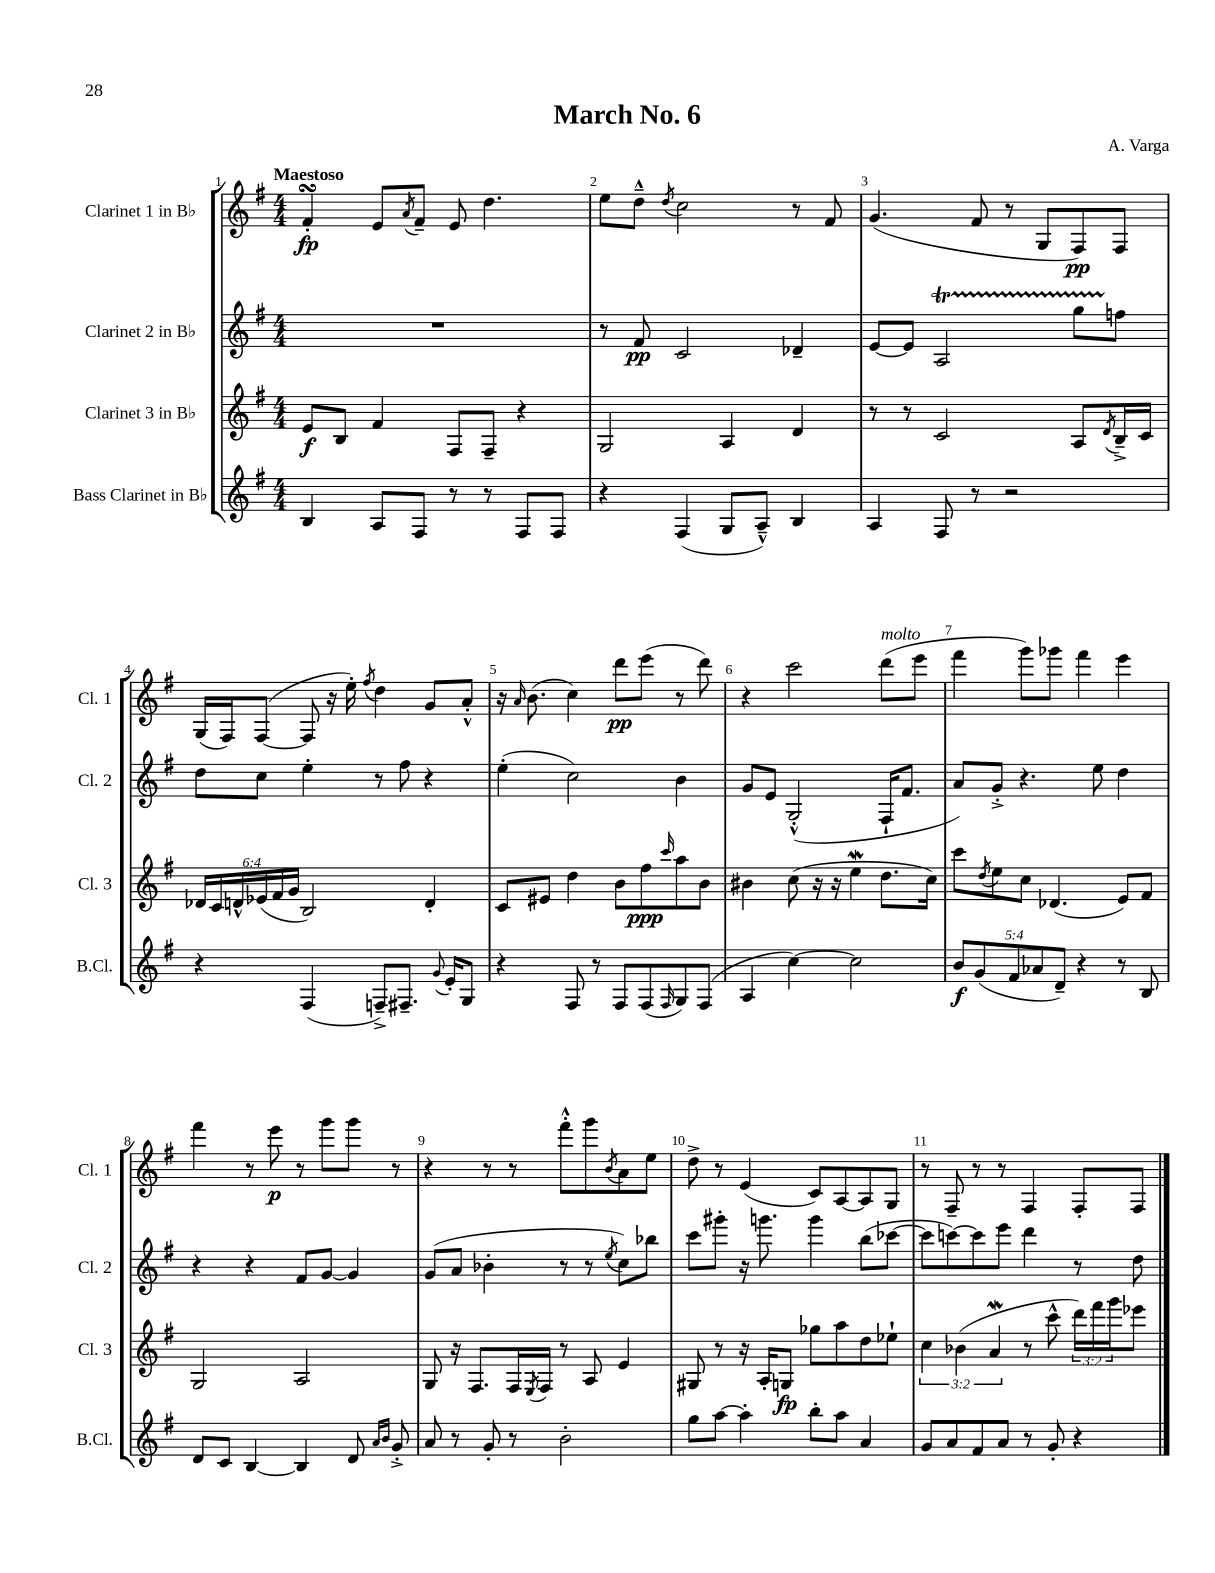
\header { title = "March No. 6" composer = "A. Varga" }
<<
\new StaffGroup <<
\new Staff = "s0" \with { instrumentName = "Clarinet 1 in Bb" shortInstrumentName = "Cl. 1" } {
    \clef treble \key g \major \numericTimeSignature \time 4/4 \tempo "Maestoso"
    fis'4-.\turn\fp e'8 \acciaccatura { a'8 } fis'8-- e'8 d''4. |
    e''8 d''8---^ \acciaccatura { d''8 } c''2 r8 fis'8 |
    g'4.( fis'8 r8 g8 fis8\pp) fis8 |
    g16( fis16) fis8~( fis8 r16 e''16-.) \acciaccatura { fis''8 } d''4 g'8 a'8-.-^ |
    r16 \grace { a'16 } b'8.( c''4) d'''8\pp e'''8( r8 d'''8) |
    r4 c'''2 d'''8^\markup { \italic "molto" }( e'''8 |
    fis'''4 g'''8) ges'''8 fis'''4 e'''4 |
    fis'''4 r8 e'''8\p r8 g'''8 g'''8 r8 |
    r4 r8 r8 fis'''8-.-^ g'''8 \acciaccatura { b'8 } a'8 e''8 |
    d''8-> r8 e'4( c'8) a8~ a8 g8 |
    r8 fis8-- r8 r8 fis4 fis8-. fis8 \bar "|." |
}
\new Staff = "s1" \with { instrumentName = "Clarinet 2 in Bb" shortInstrumentName = "Cl. 2" } {
    \clef treble \key g \major \numericTimeSignature \time 4/4
    R1 |
    r8 fis'8\pp c'2 des'4-- |
    e'8~ e'8 a2\startTrillSpan g''8 f''8\stopTrillSpan |
    d''8 c''8 e''4-. r8 fis''8 r4 |
    e''4-.( c''2) b'4 |
    g'8 e'8 g2-.-^( fis16-! fis'8. |
    a'8) g'8-.-> r4. e''8 d''4 |
    r4 r4 fis'8 g'8~ g'4 |
    g'8( a'8 bes'4-. r8 r8 \acciaccatura { e''8 } c''8) bes''8 |
    c'''8 gis'''8-. r16 g'''8. g'''4 b''8( ces'''8~ |
    ces'''8 c'''8~) c'''8 e'''8 d'''4 r8 d''8 \bar "|." |
}
\new Staff = "s2" \with { instrumentName = "Clarinet 3 in Bb" shortInstrumentName = "Cl. 3" } {
    \clef treble \key g \major \numericTimeSignature \time 4/4 \override Staff.TupletNumber.text = #tuplet-number::calc-fraction-text
    e'8\f b8 fis'4 fis8 fis8-- r4 |
    g2 a4 d'4 |
    r8 r8 c'2 a8 \acciaccatura { d'8 } b16---> c'16 |
    \tuplet 6/4 { des'16 c'16 d'16-^ ees'16( fis'16 g'16 } b2) d'4-. |
    c'8 eis'8 d''4 b'8 fis''8\ppp \grace { c'''16 } a''8 b'8 |
    bis'4 c''8( r16 r16 e''4\mordent d''8. c''16) |
    c'''8 \acciaccatura { d''8 } e''8 c''8 des'4.( e'8) fis'8 |
    g2 a2 |
    g8 r16 fis8. fis16 \acciaccatura { e8 } fis16 r8 a8 e'4 |
    gis8 r8 r16 a16-. g8\fp ges''8 a''8 d''8 ees''8-! |
    \tuplet 3/2 { c''4 bes'4( a'4\mordent } r8 c'''8-^ \tuplet 3/2 { d'''16) fis'''16 g'''16 } ees'''8 \bar "|." |
}
\new Staff = "s3" \with { instrumentName = "Bass Clarinet in Bb" shortInstrumentName = "B.Cl." } {
    \clef treble \key g \major \numericTimeSignature \time 4/4 \override Staff.TupletNumber.text = #tuplet-number::calc-fraction-text
    b4 a8 fis8 r8 r8 fis8 fis8 |
    r4 fis4( g8 a8---^) b4 |
    a4 fis8 r8 r2 |
    r4 fis4( f8--->) fis8.-- \appoggiatura { g'8 } e'16-. g8 |
    r4 fis8 r8 fis8 fis8( \grace { fis16 } g8) fis8( |
    a4 c''4~) c''2 |
    \tuplet 5/4 { b'8\f g'8( fis'8 aes'8 d'8--) } r4 r8 b8 |
    d'8 c'8 b4~ b4 d'8 \grace { a'16 b'16 } g'8-.-> |
    a'8 r8 g'8-. r8 b'2-. |
    g''8 a''8~ a''4-. b''8-. a''8 a'4 |
    g'8 a'8 fis'8 a'8 r8 g'8-. r4 \bar "|." |
}
>>
>>
\layout { \context { \Score \override BarNumber.break-visibility = ##(#f #t #t) barNumberVisibility = #all-bar-numbers-visible } }
